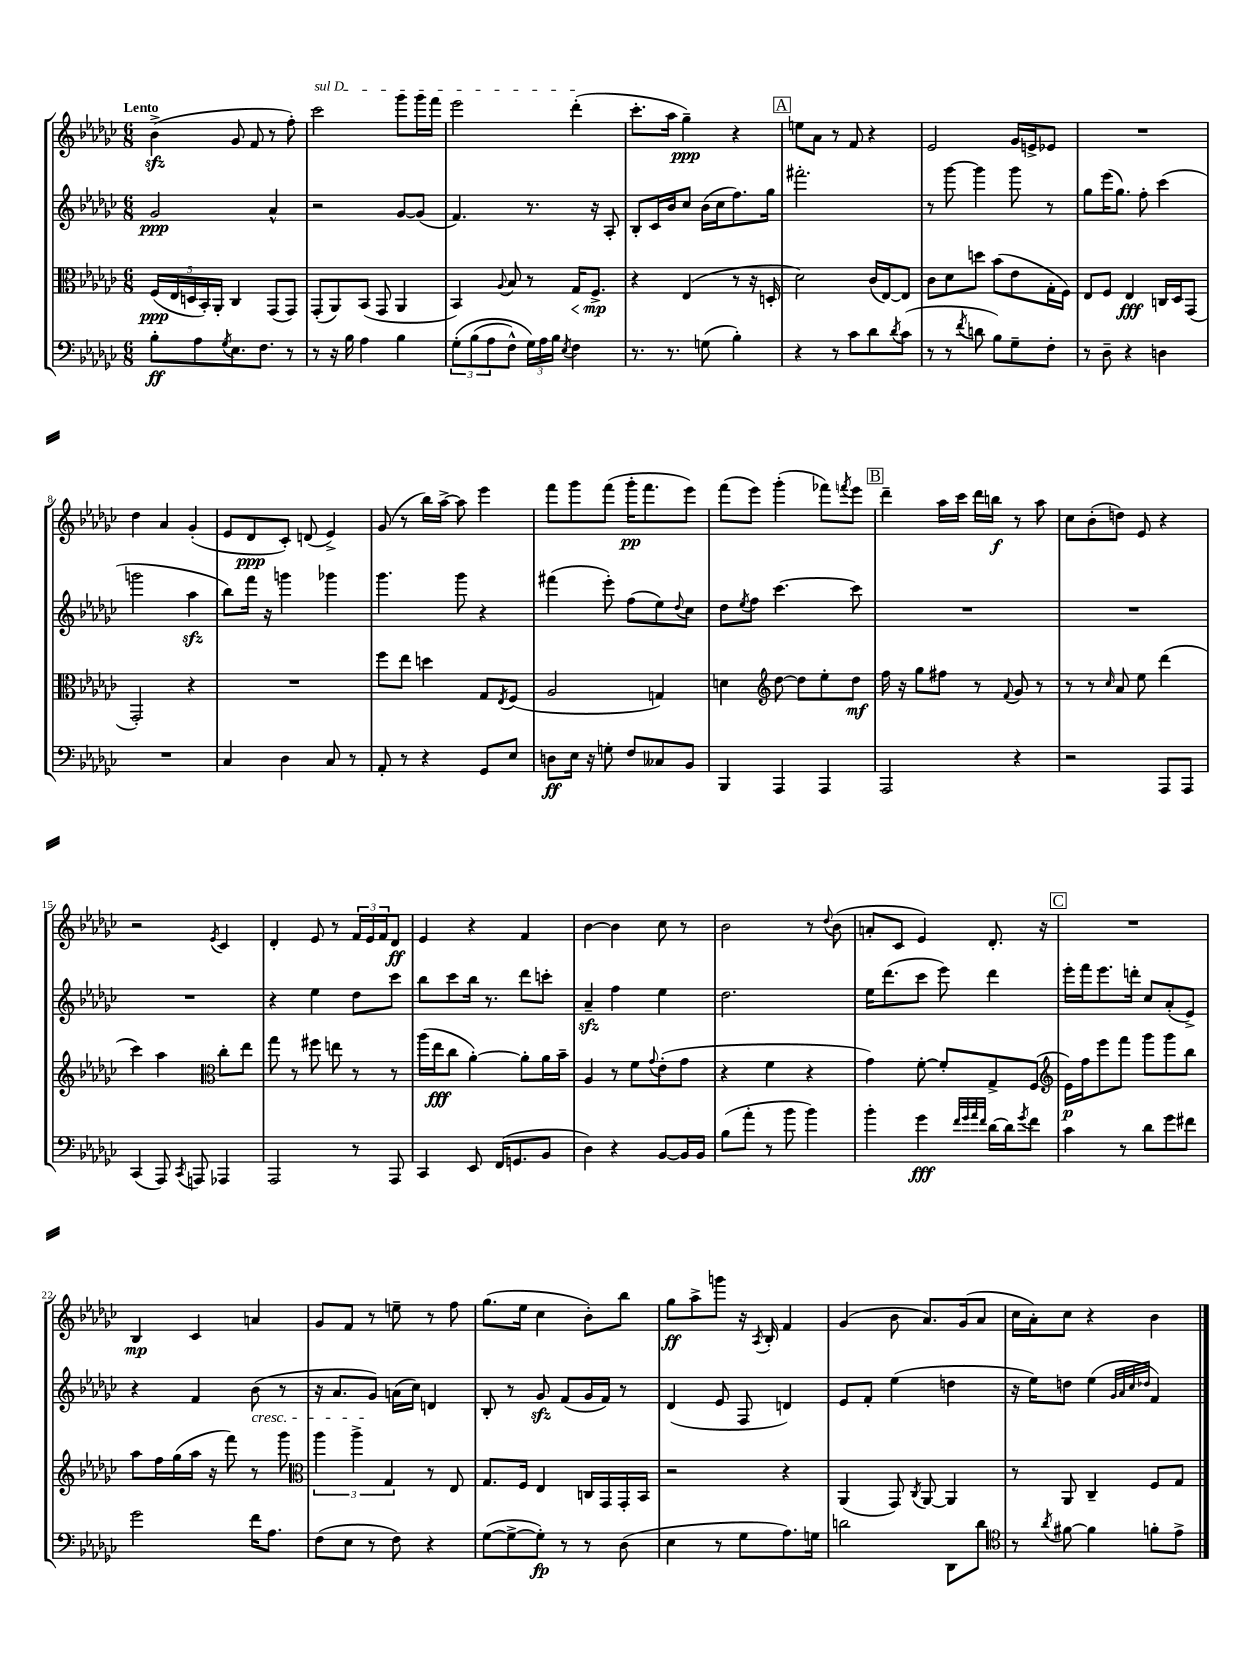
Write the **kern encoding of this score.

**kern	**kern	**kern	**kern
*staff4	*staff3	*staff2	*staff1
*clefF4	*clefC3	*clefG2	*clefG2
*k[b-e-a-d-g-c-]	*k[b-e-a-d-g-c-]	*k[b-e-a-d-g-c-]	*k[b-e-a-d-g-c-]
*M6/8	*M6/8	*M6/8	*M6/8
8B-'	(20F	2g-	(4b-^
.	20E-	.	.
.	20D	.	.
8A-	.	.	.
.	20BB-')	.	.
.	20AA-'	.	.
8qG-	.	.	.
8.E-	4C-	.	8g-
.	.	.	8f
8.F	.	.	.
.	(8GG-	4a-^^	8r
8r	8GG-)	.	8ff')
=	=	=	=
8r	(8GG-'	2r	2ccc-
16r	8AA-)	.	.
16B-	.	.	.
4A-	(8BB-	.	.
.	8GG-	.	.
4B-	4AA-	[8g-	8ggg-
.	.	(8g-]	16ggg-
.	.	.	16fff
=	=	=	=
&(12G-'	4BB-)	4.f)	2eee-
(12B-	.	.	.
12A-	.	.	.
.	8qqA-	.	.
8F^^)	8B-	.	.
24G-&)	8r	8.r	.
24A-	.	.	.
24B-	.	.	.
8qE-	.	.	.
4F	16G-	.	(4ddd-'
.	8.F^	16r	.
.	.	8A-'	.
=	=	=	=
8.r	4r	8B-'	8.ccc-'
.	.	16c-	.
8.r	.	16b-	16aa-
.	(4E-	8cc-	4gg-~)
(8G	.	(16b-	.
.	.	16cc-	.
4B-')	8r	8.ff)	4r
.	16r	.	.
.	16D'	16gg-	.
=	=	=	=
4r	2d-)	2.fff#'	8ee
.	.	.	8a-
8r	.	.	8r
8c-	.	.	8f
8d-	(16c-	.	4r
.	[16E-)	.	.
8qd-	.	.	.
(8c-	8E-]	.	.
=	=	=	=
8r	8c-	8r	2e-
8r	8d-	[8ggg-	.
8qf	.	.	.
8d	8dd	4ggg-]	.
8B-)	(8b-	.	.
8G-~	8e-	8ggg-	16g-
.	.	.	16e^
8F'	16G-'	8r	8e-
.	16F)	.	.
=	=	=	=
8r	8E-	8gg-	2.r
8D-~	8F	(16eee-	.
.	.	8.gg-)	.
4r	4E-	.	.
.	.	8ff'	.
4D	16C	(4ccc-	.
.	16D-	.	.
.	(8GG-	.	.
=	=	=	=
2.r	2GG-')	2ggg	4dd-
.	.	.	4a-
.	4r	4aa-	(4g-'
=	=	=	=
4C-	2.r	8bb-)	8e-
.	.	16fff	8d-
.	.	16r	.
4D-	.	4ggg	8c-')
.	.	.	(8d
8C-	.	4ggg-	4e-^)
8r	.	.	.
=	=	=	=
8AA-'	8ff	4.ggg-	(8g-
8r	8ee-	.	8r
4r	4dd	.	16bb-)
.	.	.	[16aa-^
.	.	8ggg-	8aa-]
8GG-	8G-	4r	4eee-
.	8qE-	.	.
8E-	(8F	.	.
=	=	=	=
8D	2A-	(4fff#	8fff
16E-	.	.	8ggg-
16r	.	.	.
8G'	.	8eee-')	(8fff
8F	.	(8ff	16ggg-'
.	.	.	8.fff
8C--	4G)	8ee-)	.
.	.	8qqdd-	.
8BB-	.	8cc-	8eee-)
=	=	=	=
4BBB-	4d	8dd-	(8fff
.	.	8qee-	.
.	.	8ff	8eee-)
*	*clefG2	*	*
4AAA-	[8dd-	[4.ccc-	(4ggg-'
.	8dd-]	.	.
4AAA-	8ee-'	.	8fff-)
.	.	.	8qfff
.	8dd-	8ccc-]	8eee-
=	=	=	=
2AAA-	16ff	2.r	4ddd-~
.	16r	.	.
.	8gg-	.	.
.	8ff#	.	16aa-
.	.	.	16ccc-
.	8r	.	16ddd-
.	.	.	16bb
.	8qqf	.	.
4r	8g-	.	8r
.	8r	.	8aa-
=	=	=	=
2r	8r	2.r	8cc-
.	8r	.	(8b-'
.	16qqcc-	.	.
.	8a-	.	8dd)
.	8ee-	.	8e-
8AAA-	(4ddd-	.	4r
8AAA-	.	.	.
=	=	=	=
(4CC-	4ccc-)	2.r	2r
8AAA-)	4aa-	.	.
8qCC-	.	.	.
8AAA	.	.	.
*	*clefC3	*	*
.	.	.	8qe-
4AAA-	8cc-'	.	4c-
.	8ee-	.	.
=	=	=	=
2AAA-	8gg-	4r	4d-'
.	8r	.	.
.	8ff#	4ee-	8e-
.	8ee	.	8r
8r	8r	8dd-	24f
.	.	.	24e-
.	.	.	24f
8AAA-	8r	8ccc-	8d-
=	=	=	=
4CC-	(16aa-	8bb-	4e-
.	16ee-	.	.
.	8cc-	8ccc-	.
8EE-	[4a-')	16bb-	4r
.	.	8.r	.
(16FF	.	.	.
8.GG	.	.	.
.	8a-']	8ddd-	4f
8BB-	16a-	8ccc'	.
.	16b-~	.	.
=	=	=	=
4D-)	4A-	4a-~	[4b-
4r	8r	4ff	4b-]
.	8f	.	.
.	8qqg-	.	.
[8BB-	(8e-'	4ee-	8cc-
16BB-]	8g-	.	8r
16BB-	.	.	.
=	=	=	=
(8B-	4r	2.dd-	2b-
8a-'	.	.	.
8r	4f	.	.
8b-	.	.	.
4b-)	4r	.	8r
.	.	.	8qqdd-
.	.	.	(8b-
=	=	=	=
4b-'	4g-)	16ee-	8a'
.	.	(8.ddd-	.
.	.	.	8c-
4g-	[8f'	8ccc-	4e-)
.	8f']	8eee-)	.
32qqf	.	.	.
32qqg-	.	.	.
32qqa-	.	.	.
32qqf	.	.	.
[16d-	8G-^	4ddd-	8.d-'
16d-]	.	.	.
8qg-	.	.	.
8f	(8F	.	.
.	.	.	16r
=	=	=	=
*	*clefG2	*	*
4c-	16e-)	16eee-'	2.r
.	16ff	16fff	.
.	8eee-	8.eee-	.
8r	8fff	.	.
.	.	16ddd'	.
8d-	8ggg-	8cc-	.
8g-	8ggg-	(8a-'	.
8f#	8bb-	8e-^)	.
=	=	=	=
2g-	8aa-	4r	4B-
.	16ff	.	.
.	(16gg-	.	.
.	16aa-	4f	4c-
.	16r	.	.
.	8fff)	.	.
16f	8r	(8b-	4a
8.A-	.	.	.
.	8ggg-	8r	.
=	=	=	=
*	*clefC3	*	*
(8F	6aa-	16r	8g-
.	.	8.a-	.
8E-	.	.	8f
.	6aa-^	.	.
8r	.	8g-)	8r
.	6G-	.	.
8F)	.	(16a	8ee~
.	.	16cc-)	.
4r	8r	4d	8r
.	8E-	.	8ff
=	=	=	=
([8G-	8.G-	8B-'	(8.gg-
8G-^_	.	8r	.
.	16F	.	16ee-
8G-'])	4E-	8g-	4cc-
8r	.	(8f	.
8r	16C	16g-	8b-')
.	16GG-	16f)	.
(8D-	16GG-'	8r	8bb-
.	16BB-	.	.
=	=	=	=
4E-	2r	(4d-	8gg-
.	.	.	8aa-^
8r	.	8e-	8ggg
8G-	.	8F	16r
.	.	.	8qA-
.	.	.	16B-'
8.A-)	4r	4d)	4f
16G	.	.	.
=	=	=	=
2d	(4AA-	8e-	(4g-
.	.	8f'	.
.	8GG-)	(4ee-	8b-
.	8qC-	.	.
.	[8AA-	.	8.a-)
8DD-	4AA-]	4dd	.
.	.	.	(16g-
8d	.	.	8a-
=	=	=	=
*clefC4	*	*	*
8r	8r	16r	16cc-
.	.	16ee-)	16a-')
8qa-	.	.	.
[8f#	8AA-	8dd	8cc-
4f#]	4C-~	(4ee-	4r
.	.	32qqg-	.
.	.	32qqa-	.
.	.	32qqcc-	.
.	.	32qqdd-	.
8f'	8F	4f)	4b-
8e-^	8G-	.	.
==	==	==	==
*-	*-	*-	*-
